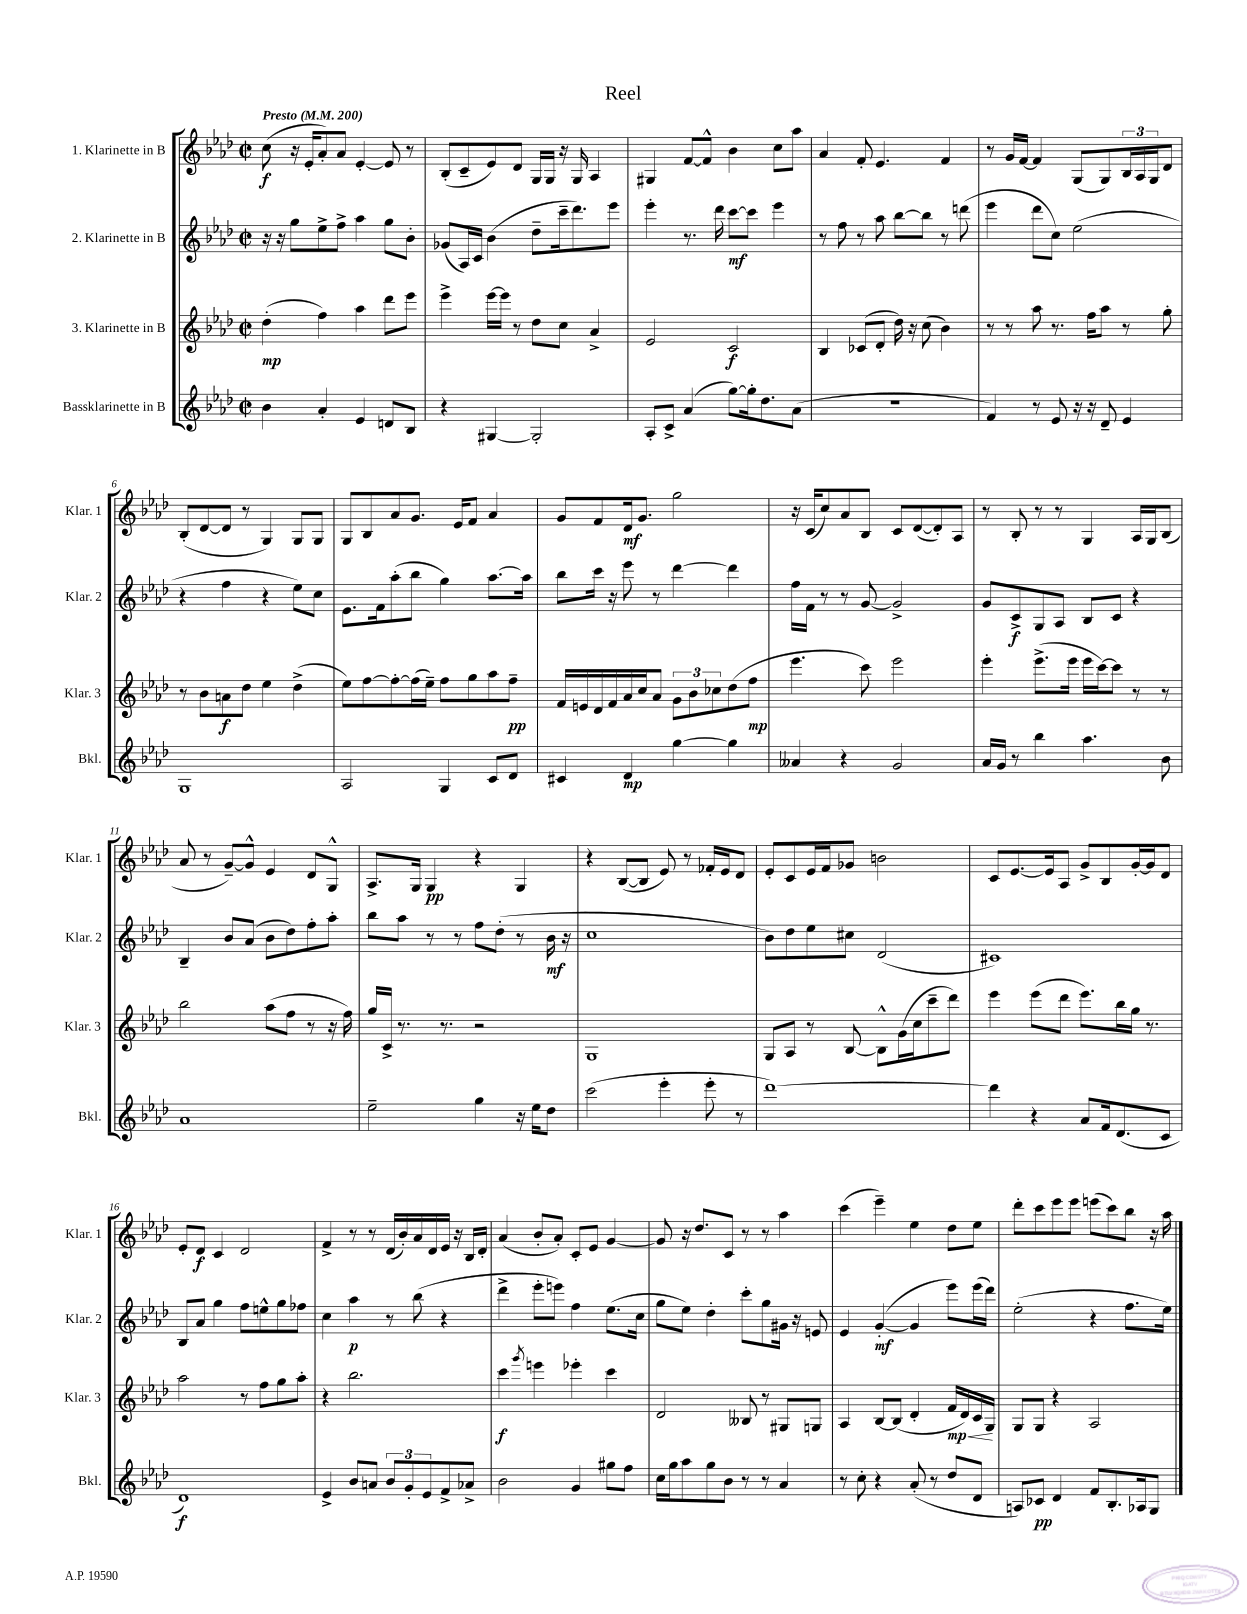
\header { title = "Reel" }
<<
\new StaffGroup <<
\new Staff = "s0" \with { instrumentName = "1. Klarinette in B" shortInstrumentName = "Klar. 1" } {
    \clef treble \key aes \major \defaultTimeSignature \time 2/2 \tempo "Presto" 4 = 200
    c''8\f( r16 ees'16-. aes'8-.) aes'8 ees'4~-. ees'8 r8 |
    bes8-.( c'8-- ees'8) des'8 g16 g16 r16 g16 aes4 |
    gis4 f'8~ f'8-^ bes'4 c''8 aes''8 |
    aes'4 f'8-. ees'4. f'4 |
    r8 g'16 f'16~ f'4 g8( g8) \tuplet 3/2 { bes16 aes16 g16 } des'8 |
    bes8-.( des'8~ des'8 r8 g4) g8 g8 |
    g8 bes8 aes'8 g'8. ees'16 f'8 aes'4 |
    g'8 f'8 des'16\mf g'8. g''2 |
    r16 c'16( c''8) aes'8 bes8 c'8 des'8~( des'8-.) aes8 |
    r8 bes8-. r8 r8 g4 aes16 g16 bes8( |
    aes'8 r8 g'8~--) g'8-^ ees'4 des'8 g8-^ |
    aes8.-> g16 g4\pp r4 g4 |
    r4 bes8~( bes8 ees'8) r8 fes'16-. ees'16 des'8 |
    ees'8-. c'8 ees'16 f'16 ges'8 b'2 |
    c'8 ees'8.~ ees'16 aes8 g'8-> bes8 g'16~-. g'16 des'8 |
    ees'8-. des'8\f c'4 des'2 |
    f'4-> r8 r8 des'16( bes'16-.) aes'16 des'16 ees'16 r16 bes16 des'16-. |
    aes'4( bes'8-. aes'8-.) c'8-. ees'8 g'4~ |
    g'8 r16 des''8. c'8 r8 r8 aes''4 |
    c'''4( ees'''4--) ees''4 des''8 ees''8 |
    des'''8-. c'''8 ees'''8 ees'''8 e'''8( c'''8) bes''8 r16 aes''16 \bar "|." |
}
\new Staff = "s1" \with { instrumentName = "2. Klarinette in B" shortInstrumentName = "Klar. 2" } {
    \clef treble \key aes \major \defaultTimeSignature \time 2/2
    r16 r16 g''8 ees''8-> f''8-> aes''4 g''8 bes'8-. |
    ges'8( aes16) c'16 bes'4( des''8-- c'''16-- des'''8.) ees'''8 |
    ees'''4-. r8. des'''16 c'''8~\mf c'''8 ees'''4 |
    r8 f''8 r8 aes''8 bes''8~ bes''8 r8 d'''8( |
    ees'''4 des'''8 c''8) ees''2( |
    r4 f''4 r4 ees''8) c''8 |
    ees'8. f'16 aes''8-.( bes''8 g''4) aes''8.~ aes''16 |
    bes''8 c'''16 r16 ees'''8 r8 des'''4~ des'''4 |
    f''16 f'16 r8 r8 g'8~ g'2-> |
    g'8 c'8->\f g8 aes8 bes8 c'8 r4 |
    bes4-- bes'8 aes'8( bes'8 des''8) f''8-. aes''8-. |
    bes''8 aes''8 r8 r8 f''8 des''8-.( r8 bes'16\mf r16 |
    c''1 |
    bes'8) des''8 ees''8 cis''8 des'2( |
    cis'1) |
    bes8 aes'8 g''4 f''8 e''8-^ g''8 fes''8 |
    c''4 aes''4\p r8 bes''8( r4 |
    des'''4-> ees'''8-. e'''8) f''4 ees''8.( c''16 |
    g''8 ees''8) des''4-. c'''8-. g''8 gis'16 r16 e'8 |
    ees'4 g'4~-.\mf( g'4 ees'''8) ees'''16( des'''16) |
    ees''2-.( r4 f''8. ees''16) \bar "|." |
}
\new Staff = "s2" \with { instrumentName = "3. Klarinette in B" shortInstrumentName = "Klar. 3" } {
    \clef treble \key aes \major \defaultTimeSignature \time 2/2
    des''4-.\mp( f''4) aes''4 des'''8 ees'''8 |
    ees'''4-> ees'''16~ ees'''16 r8 des''8 c''8 aes'4-> |
    ees'2 c'2\f |
    bes4 ces'8( des'8-. des''16) r16 c''8( bes'4) |
    r8 r8 aes''8 r8. f''16 aes''8 r8 g''8-. |
    r8 bes'8 a'8\f des''8 ees''4 des''4->( |
    ees''8) f''8~ f''8~-. f''16( ees''16--) f''8 g''8 aes''8 f''8--\pp |
    f'16 e'16 des'16 f'16 aes'16 c''16 aes'8 \tuplet 3/2 { g'8 bes'8 ces''8 } des''8( f''8\mp |
    ees'''4. c'''8) ees'''2 |
    ees'''4-. ees'''8.->( ees'''16 ees'''16 c'''16~) c'''8 r8 r8 |
    bes''2 aes''8( f''8 r8 r16 f''16) |
    g''16 c'16-> r8. r8. r2 |
    g1 |
    g8 aes8 r8 bes8~ bes8-^ g'16( c''16 c'''8-- des'''8) |
    ees'''4 ees'''8( des'''8 ees'''8.) bes''16 g''16 r8. |
    aes''2 r8 f''8 g''8 aes''8-. |
    r4 bes''2. |
    c'''4\f \acciaccatura { g'''8 } e'''4 ees'''4-. c'''4 |
    des'2 beses8 r8 gis8 g8 |
    aes4 bes8~ bes8( des'4-. f'16\mp\< des'16) c'16 g16\! |
    g8 g8 r4 aes2 \bar "|." |
}
\new Staff = "s3" \with { instrumentName = "Bassklarinette in B" shortInstrumentName = "Bkl." } {
    \clef treble \key aes \major \defaultTimeSignature \time 2/2
    bes'4 aes'4-. ees'4 d'8 bes8 |
    r4 gis4~ gis2-. |
    aes8-. c'8-> aes'4( g''8~) g''16-. des''8. aes'8( |
    r1 |
    f'4) r8 ees'8 r16 r16 des'8-- ees'4 |
    g1 |
    aes2 g4 c'8 des'8 |
    cis'4 des'4\mp g''4~ g''4 |
    aeses'4 r4 g'2 |
    aes'16 g'16 r8 bes''4 aes''4. bes'8 |
    aes'1 |
    ees''2-- g''4 r16 ees''16 des''8 |
    c'''2( ees'''4-. ees'''8-. r8 |
    des'''1~) |
    des'''4 r4 aes'8 f'16 des'8.( c'8 |
    des'1\f) |
    ees'4-> bes'8 a'8 \tuplet 3/2 { bes'8 g'8-. ees'8 } f'8-> aes'8-> |
    bes'2 g'4 gis''8 f''8 |
    c''16 g''16 aes''8 g''8 bes'8 r8 r8 aes'4 |
    r8 c''8-. r4 aes'8-.( r8 des''8 des'8 |
    a8) ces'8\pp des'4 f'8 bes8.-. aes16 g8 \bar "|." |
}
>>
>>
